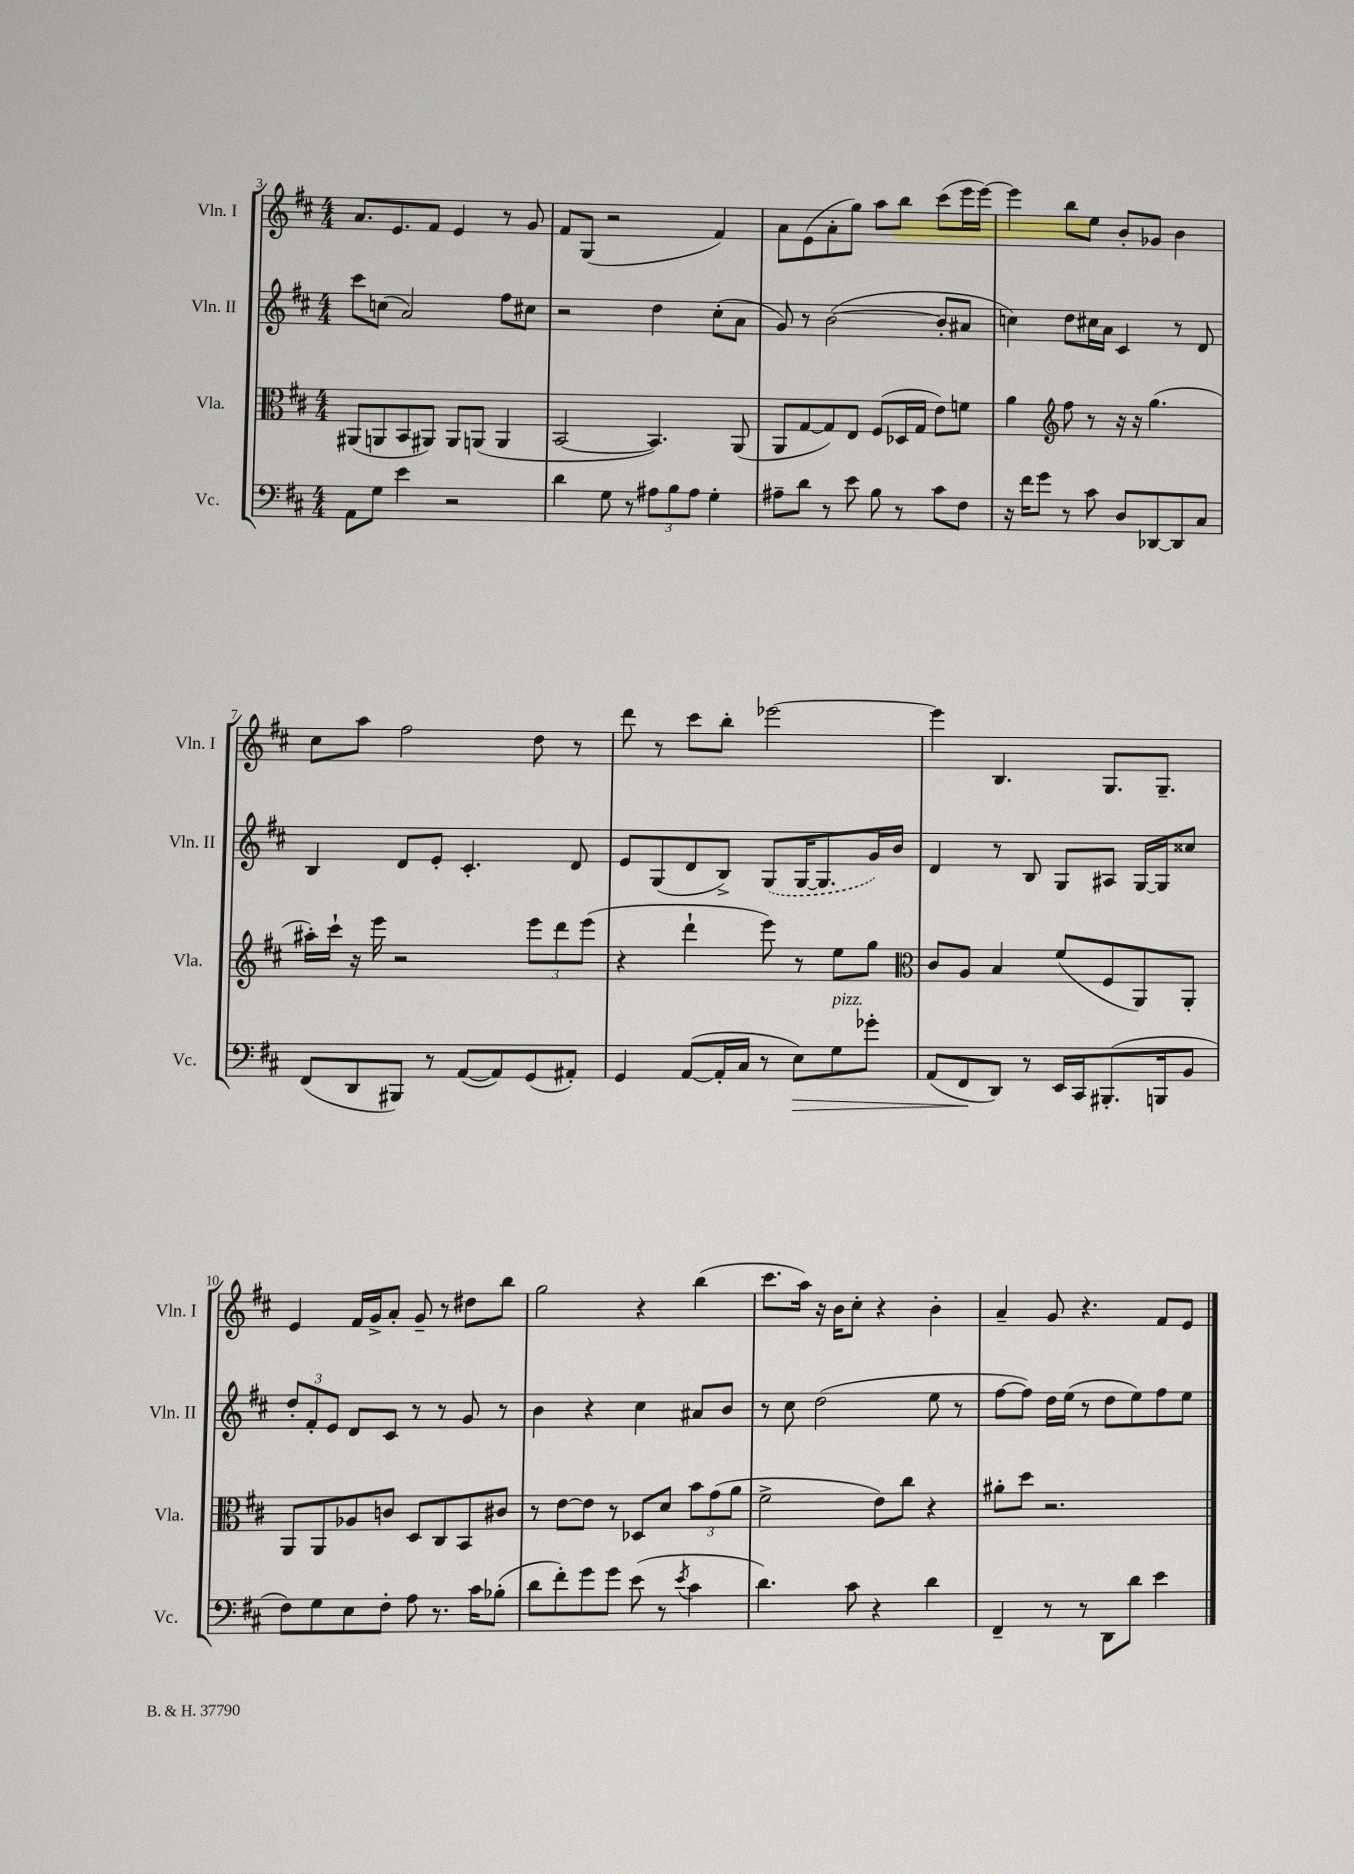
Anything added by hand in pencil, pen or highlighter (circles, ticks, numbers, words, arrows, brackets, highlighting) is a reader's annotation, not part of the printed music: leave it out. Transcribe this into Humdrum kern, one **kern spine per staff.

**kern	**kern	**kern	**kern
*staff4	*staff3	*staff2	*staff1
*clefF4	*clefC3	*clefG2	*clefG2
*k[f#c#]	*k[f#c#]	*k[f#c#]	*k[f#c#]
*M4/4	*M4/4	*M4/4	*M4/4
8AA\L	(8AA#/L	8ccc#\L	8.a/L
8G\J	8AA/	(8cc\J	.
.	.	.	8.e/
4e\	8BB/	2a/)	.
.	8AA#/J)	.	8f#/J
2r	8AA#/L	.	4e/
.	(8AA/J	.	.
.	4AA/	8ff#\L	8r
.	.	8cc#\J	8g/
=	=	=	=
4d\	[2BB/	2r	8f#/L
.	.	.	(8G/J
8G\	.	.	2r
8r	.	.	.
12A#\L	4.BB/])	4dd\	.
12B\	.	.	.
12A#\J	.	.	.
4G'\	.	(8cc#'\L	4f#/)
.	(8AA/	8a\J	.
=	=	=	=
8A#~\L	8AA/L	8g/)	8a\L
8d\J	[8G/	8r	(8e\
8r	8G/])	([2b\	8a'\
8e\	8E/J	.	8gg\J)
8B\	(8F#/L	.	8aa\L
8r	16D-/L	.	8bb\J
.	16G/JJ	.	.
8c#\L	8e\L)	8b'/]L	(8ccc#\L
8F#\J	8f\J	8a#/J	16eee\L
.	.	.	[16eee\JJ)
=	=	=	=
16r	4a\	4cc\)	4eee\]
16f#\LK	.	.	.
8g\J	.	.	.
*	*clefG2	*	*
8r	8ff#\	8dd\L	8bb\L
8c#\	8r	16cc#\L	8ee\J
.	.	16a\JJ	.
8D/L	16r	4c#/	8b'/L
.	16r	.	.
[8DD-/	(4.gg\	.	8g-/J
8DD-/]	.	8r	4b\
8C#/J	.	8d/	.
=	=	=	=
(8FF#/L	16aa#'\LL)	4B/	8cc#\L
.	16ccc#`\JJ	.	.
8DD/	16r	.	8aa\J
.	16eee\	.	.
8BBB#/J)	2r	8d/L	2ff#\
8r	.	8e'/J	.
([8AA/L	.	4.c#'/	.
8AA/])	.	.	.
(8GG/	12eee\L	.	8dd\
.	12ddd\	.	.
8AA#'/J)	.	8d/	8r
.	(12eee\J	.	.
=	=	=	=
4GG/	4r	8e/L	8ddd\
.	.	(8G/	8r
([8AA/L	4ddd`\	8d/	8ccc#\L
16AA'/]L	.	8B^/J)	8bb'\J
16C#/JJ	.	.	.
8r	8eee\)	(8G/L	[2eee-\
8E\L)	8r	[16G/K	.
.	.	8.G/]	.
8G\	8ee\L	.	.
8g-'\J	8gg\J	16g/L)	.
.	.	16b/JJ	.
=	=	=	=
*	*clefC3	*	*
(8AA/L	8c#/L	4d/	4eee-\]
8FF#/	8A/J	.	.
8DD/J)	4B/	8r	4.B/
8r	.	8B/	.
16EE/LL	(8f#/L	8G/L	.
16CC#/J	.	.	.
(8.BBB#'/	8F#/	8A#/J	8.G/L
.	8AA/)	[16G/LL	.
16BBB/k	.	16G/]J	8.G~/J
8BB/J	8AA'/J	8cc##/J	.
=	=	=	=
8F#\L)	8AA/L	12dd'/L	4e/
.	.	12f#'/	.
8G\	8AA/	.	.
.	.	12e/J	.
8E\	8A-/	8d/L	16f#/LL
.	.	.	16g^/J
8F#'\J	8c/J	8c#/J	8a'/J
8A\	8D/L	8r	8g~/
8.r	8C#/	8r	8r
.	8BB/	8g/	8dd#\L
16c#\LK	.	.	.
(8B-'\J	8c#/J	8r	8bb\J
=	=	=	=
8d\L	8r	4b\	2gg\
8f#'\)	[8e\L	.	.
8g\	8e\]J	4r	.
8g\J	8r	.	.
(8e\	8D-/L	4cc#\	4r
8r	8d/J	.	.
8qe/	.	.	.
4c#\	12b\L	8a#/L	(4bb\
.	(12g\	.	.
.	.	8b/J	.
.	12a\J	.	.
=	=	=	=
4.d\)	2f#^\	8r	8.ccc#\L
.	.	8cc#\	.
.	.	.	16aa\Jk)
.	.	(2dd\	16r
.	.	.	16b\LK
8c#\	.	.	8cc#'\J
4r	8e\L)	.	4r
.	8cc#\J	.	.
4d\	4r	8ee\	4b'\
.	.	8r	.
=	=	=	=
4FF#~/	8a#'\L	[8ff#\L	4a~/
.	8dd\J	8ff#\]J)	.
8r	2.r	16dd\LL	8g/
.	.	(16ee\JJ	.
8r	.	8r	4.r
8DD\L	.	8dd\L	.
8d\J	.	8ee\)	.
4e\	.	8ff#\	8f#/L
.	.	8ee\J	8e/J
==	==	==	==
*-	*-	*-	*-
